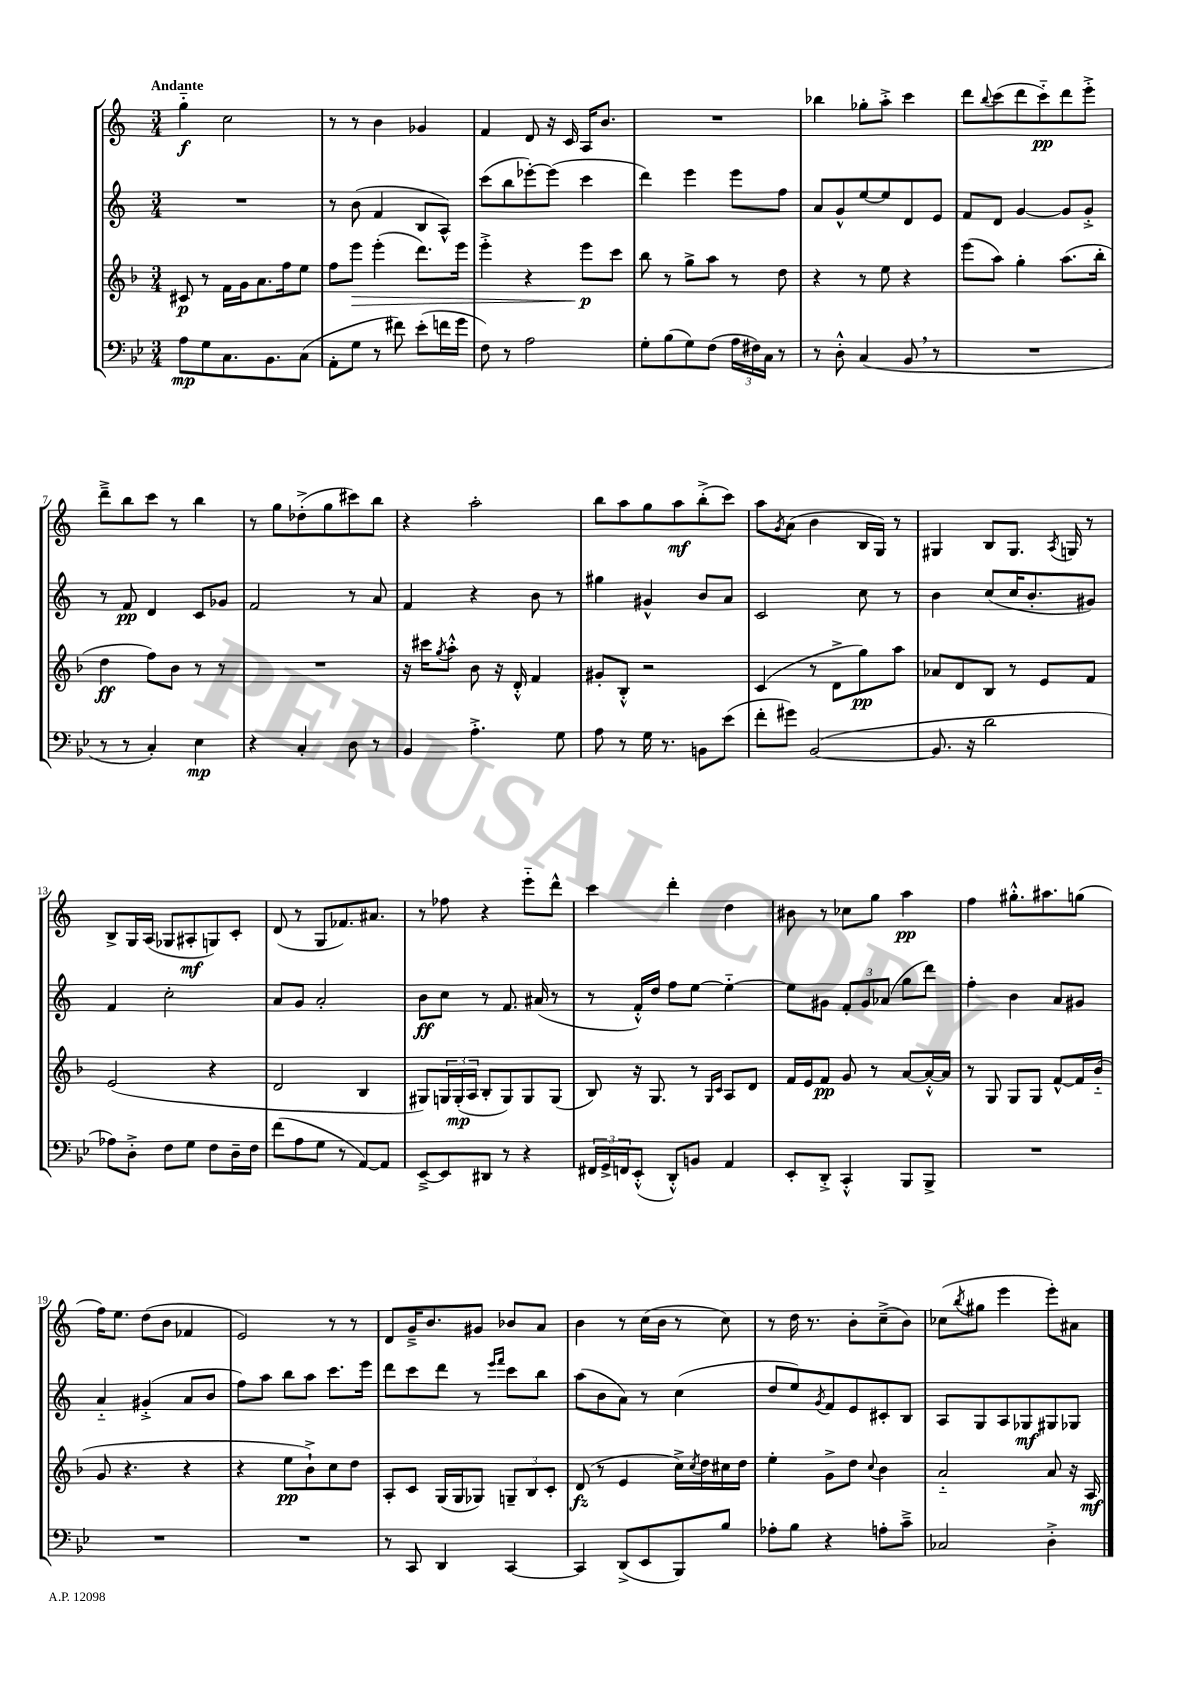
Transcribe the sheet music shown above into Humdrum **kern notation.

**kern	**dynam	**kern	**dynam	**kern	**dynam	**kern	**dynam
*part4	*part4	*part3	*part3	*part2	*part2	*part1	*part1
*staff4	*staff4	*staff3	*staff3	*staff2	*staff2	*staff1	*staff1
*clefF4	*	*clefG2	*	*clefG2	*	*clefG2	*
*k[b-e-]	*	*k[b-]	*	*k[]	*	*k[]	*
*M3/4	*	*M3/4	*	*M3/4	*	*M3/4	*
=1	=1	=1	=1	=1	=1	=1	=1
!	!	!	!	!	!	!LO:TX:a:B:t=Andante	!
8A\L	mp	8c#X/	p	2.r	.	4gg\	f
8G\	.	8r	.	.	.	.	.
8.C\	.	16f\LL	.	.	.	2cc\	.
.	.	16g\J	.	.	.	.	.
.	.	8.a\	.	.	.	.	.
8.BB-\	.	.	.	.	.	.	.
.	.	16ff\k	.	.	.	.	.
(8C\J	.	8ee\J	.	.	.	.	.
=2	=2	=2	=2	=2	=2	=2	=2
8AA'\L	.	8ff\L	.	8r	.	8r	.
!	!	!	!LO:HP:b	!	!	!	!
8G\J	.	8eee\J	>	(8b\	.	8r	.
8r	.	(4eee'\	.	4f/	.	4b\	.
8f#X\)	.	.	.	.	.	.	.
(8e-'\L	.	8.ddd\L)	.	8B/L	.	4g-X/	.
16fn\L	.	.	.	8A^^/J)	.	.	.
16g\JJ	.	16eee\Jk	.	.	.	.	.
=3	=3	=3	=3	=3	=3	=3	=3
8F\)	.	4eee'^\	.	(8ccc\L	.	4f/	.
8r	.	.	.	8bb\	.	.	.
2A\	.	4r	.	[8eee-X'\)	.	8d/	.
.	.	.	.	(8eee-\J]	.	16r	.
.	.	.	.	.	.	16c/	.
.	.	8eee\L	p	4ccc\	.	16A/KL	.
.	.	.	.	.	.	8.b/J	.
.	.	8ccc\J	]	.	.	.	.
=4	=4	=4	=4	=4	=4	=4	=4
8G'\L	.	8bb-\	.	4ddd\)	.	2.r	.
(8B-\	.	8r	.	.	.	.	.
8G\)	.	8gg^\L	.	4eee\	.	.	.
(8F\J	.	8aa\J	.	.	.	.	.
24A\LL	.	8r	.	8eee\L	.	.	.
24F#X\)	.	.	.	.	.	.	.
24C\JJ	.	.	.	.	.	.	.
8r	.	8dd\	.	8ff\J	.	.	.
=5	=5	=5	=5	=5	=5	=5	=5
8r	.	4r	.	8a/L	.	4bb-X\	.
8D'^^\	.	.	.	8g^^/	.	.	.
(4C/	.	8r	.	[8ee/	.	8gg-X'\L	.
.	.	8ee\	.	8ee/]	.	8aa'^\J	.
8BB-,/	.	4r	.	8d/	.	4ccc\	.
8r	.	.	.	8e/J	.	.	.
=6	=6	=6	=6	=6	=6	=6	=6
2.r	.	(8eee\L	.	8f/L	.	8ddd\L	.
.	.	.	.	.	.	8qqbb/	.
.	.	8aa\J)	.	8d/J	.	(8ccc\	.
.	.	4gg'\	.	[4g/	.	8ddd\	.
.	.	.	.	.	.	8ccc\)	pp
.	.	(8.aa\L	.	8g/L]	.	8ddd\	.
.	.	.	.	8g'^/J	.	8eee'^\J	.
.	.	16bb-'\Jk	.	.	.	.	.
!!LO:LB:g=z
=7	=7	=7	=7	=7	=7	=7	=7
8r	.	4dd\	ff	8r	.	8ddd~^\L	.
8r	.	.	.	8f/	pp	8bb\	.
4C'/)	.	8ff\L)	.	4d/	.	8ccc\J	.
.	.	8b-\J	.	.	.	8r	.
4E-\	mp	8r	.	8c/L	.	4bb\	.
.	.	8r	.	8g-X/J	.	.	.
=8	=8	=8	=8	=8	=8	=8	=8
4r	.	2.r	.	2f/	.	8r	.
.	.	.	.	.	.	8gg\L	.
4C'/	.	.	.	.	.	(8dd-X'^\	.
.	.	.	.	.	.	8gg\	.
8D\	.	.	.	8r	.	8ccc#X\)	.
8r	.	.	.	8a/	.	8bb\J	.
=9	=9	=9	=9	=9	=9	=9	=9
4BB-/	.	16r	.	4f/	.	4r	.
.	.	16ccc#X\KL	.	.	.	.	.
.	.	8qgg/	.	.	.	.	.
.	.	8aa'^^\J	.	.	.	.	.
4.A'^\	.	8b-\	.	4r	.	2aa'\	.
.	.	16r	.	.	.	.	.
.	.	16d'^^/	.	.	.	.	.
.	.	4f/	.	8b\	.	.	.
8G\	.	.	.	8r	.	.	.
=10	=10	=10	=10	=10	=10	=10	=10
8A\	.	8g#X'/L	.	4gg#X\	.	8bb\L	.
8r	.	8B-'^^/J	.	.	.	8aa\	.
16G\	.	2r	.	4g#X^^/	.	8gg\	.
8.r	.	.	.	.	.	.	.
.	.	.	.	.	.	8aa\	mf
8BBn\L	.	.	.	8b/L	.	(8bb'^\	.
(8e-\J	.	.	.	8a/J	.	8ccc\J)	.
=11	=11	=11	=11	=11	=11	=11	=11
8f'\L	.	(4c/	.	2c/	.	8aa\L	.
.	.	.	.	.	.	8qg/	.
8g#X\J)	.	.	.	.	.	(8a\J	.
([2BB-/	.	8r	.	.	.	4b\	.
.	.	8d^\L	.	.	.	.	.
.	.	8gg\)	pp	8cc\	.	16B/LL	.
.	.	.	.	.	.	16G/JJ)	.
.	.	8aa\J	.	8r	.	8r	.
=12	=12	=12	=12	=12	=12	=12	=12
8.BB-/]	.	8a-X/L	.	4b\	.	4G#X/	.
.	.	8d/	.	.	.	.	.
16r	.	.	.	.	.	.	.
2d\	.	8B-/J	.	(8cc/L	.	8B/L	.
.	.	8r	.	16cc/K	.	8.G#/J	.
.	.	.	.	8.b'/	.	.	.
.	.	8e/L	.	.	.	.	.
.	.	.	.	.	.	8qA/	.
.	.	.	.	.	.	16Gn/	.
.	.	8f/J	.	8g#X/J)	.	8r	.
!!LO:LB:g=z
=13	=13	=13	=13	=13	=13	=13	=13
8A-X\L)	.	(2e/	.	4f/	.	8B^/L	.
8D'^\J	.	.	.	.	.	16G/L	.
.	.	.	.	.	.	(16A/JJ	.
8F\L	.	.	.	2cc'\	.	8G-X/L	.
8G\J	.	.	.	.	.	8A#X'/	mf
8F\L	.	4r	.	.	.	8Gn/)	.
16D~\L	.	.	.	.	.	8c'/J	.
16F\JJ	.	.	.	.	.	.	.
=14	=14	=14	=14	=14	=14	=14	=14
(8f\L	.	2d/	.	8a/L	.	(8d/	.
8A\	.	.	.	8g/J	.	8r	.
8G\J	.	.	.	2a'/	.	8G/L	.
8r	.	.	.	.	.	8.f-X/)	.
[8AA/L)	.	4B-/	.	.	.	.	.
.	.	.	.	.	.	8.a#X/J	.
8AA/J]	.	.	.	.	.	.	.
=15	=15	=15	=15	=15	=15	=15	=15
[8EE-~^/L	.	8G#X/L)	.	8b\L	ff	8r	.
8EE-/]	.	24Gn/L	.	8cc\J	.	8ff-X\	.
.	.	(24G'/	mp	.	.	.	.
.	.	24A/JJ	.	.	.	.	.
8DD#X/J	.	8B-'/L	.	8r	.	4r	.
8r	.	8G/)	.	8.f/	.	.	.
4r	.	8G/	.	.	.	8eee\L	.
.	.	.	.	(16a#X/	.	.	.
.	.	(8G/J	.	8r	.	8ddd^^\J	.
=16	=16	=16	=16	=16	=16	=16	=16
24FF#X/LL	.	8B-/)	.	8r	.	4ccc\	.
24GG^/	.	.	.	.	.	.	.
24FFn/J	.	.	.	.	.	.	.
(8EE-'^^/J	.	16r	.	16f'^^/LL)	.	.	.
.	.	8.G/	.	16dd/JJ	.	.	.
8DD'^^/L)	.	.	.	8ff\L	.	4ddd'\	.
8BBn/J	.	8r	.	[8ee\J	.	.	.
.	.	16qqG/LL	.	.	.	.	.
.	.	16qqc/JJ	.	.	.	.	.
4AA/	.	8A/L	.	4ee\_	.	4dd\	.
.	.	8d/J	.	.	.	.	.
=17	=17	=17	=17	=17	=17	=17	=17
8EE-'/L	.	16f/LL	.	8ee\L]	.	8b#X\	.
.	.	16e/J	.	.	.	.	.
8DD'^/J	.	8f/J	pp	8g#X\J	.	8r	.
4CC'^^/	.	8g/	.	12f'/L	.	8cc-X\L	.
.	.	.	.	12g#/	.	.	.
.	.	8r	.	.	.	8gg\J	.
.	.	.	.	(12a-X/J	.	.	.
8BBB-/L	.	[8a/L	.	8gg\L	.	4aa\	pp
8BBB-^/J	.	16a'^^/L_	.	8ddd\J)	.	.	.
.	.	16a/JJ]	.	.	.	.	.
=18	=18	=18	=18	=18	=18	=18	=18
2.r	.	8r	.	4ff'\	.	4ff\	.
.	.	8G/	.	.	.	.	.
.	.	8G/L	.	4b\	.	8.gg#X'^^\L	.
.	.	8G/J	.	.	.	.	.
.	.	.	.	.	.	8.aa#X\	.
.	.	[8f^^/L	.	8a/L	.	.	.
.	.	16f/L]	.	8g#X/J	.	(8ggn\J	.
.	.	(16b-/JJ	.	.	.	.	.
!!LO:LB:g=z
=19	=19	=19	=19	=19	=19	=19	=19
2.r	.	8g/	.	4a/	.	16ff\KL)	.
.	.	.	.	.	.	8.ee\J	.
.	.	4.r	.	.	.	.	.
.	.	.	.	(4g#X'^/	.	(8dd\L	.
.	.	.	.	.	.	8b\J	.
.	.	4r	.	8a/L	.	4f-X/	.
.	.	.	.	8b/J	.	.	.
=20	=20	=20	=20	=20	=20	=20	=20
2.r	.	4r	.	8ff\L)	.	2e/)	.
.	.	.	.	8aa\J	.	.	.
.	.	8ee\L	pp	8bb\L	.	.	.
.	.	8b-`^\)	.	8aa\J	.	.	.
.	.	8cc\	.	8.ccc\L	.	8r	.
.	.	8dd\J	.	.	.	8r	.
.	.	.	.	16eee\Jk	.	.	.
=21	=21	=21	=21	=21	=21	=21	=21
8r	.	8A'/L	.	8ddd\L	.	8d/L	.
8CC/	.	8c/J	.	8ccc\	.	16g~^/K	.
.	.	.	.	.	.	8.b/	.
4DD/	.	(16G/LL	.	8ddd\J	.	.	.
.	.	16G/J	.	.	.	.	.
.	.	8G-X/J)	.	8r	.	8g#X/J	.
.	.	.	.	16qqeee/LL	.	.	.
.	.	.	.	16qqfff/JJ	.	.	.
[4CC/	.	12Gn~/L	.	8ccc\L	.	8b-X/L	.
.	.	12B-/	.	.	.	.	.
.	.	.	.	8bb\J	.	8a/J	.
.	.	12c'/J	.	.	.	.	.
=22	=22	=22	=22	=22	=22	=22	=22
4CC/]	.	(8d/	fz	(8aa\L	.	4b\	.
.	.	8r	.	8b\	.	.	.
(8DD^/L	.	4e/	.	8a\J)	.	8r	.
8EE-/	.	.	.	8r	.	(16cc\LL	.
.	.	.	.	.	.	16b\JJ	.
8BBB-/)	.	16cc^\LL)	.	(4cc\	.	8r	.
.	.	8qcc/	.	.	.	.	.
.	.	16dd\	.	.	.	.	.
8B-/J	.	16cc#X\	.	.	.	8cc\)	.
.	.	16dd\JJ	.	.	.	.	.
=23	=23	=23	=23	=23	=23	=23	=23
8A-X'\L	.	4ee'\	.	8dd/L	.	8r	.
8B-\J	.	.	.	8ee/)	.	16dd\	.
.	.	.	.	.	.	8.r	.
.	.	.	.	8qg/	.	.	.
4r	.	8g^\L	.	8f/	.	.	.
.	.	8dd\J	.	8e/	.	8b'\L	.
.	.	8qqcc/	.	.	.	.	.
8An'\L	.	4b-\	.	8c#X'/	.	(8cc~^\	.
8c~^\J	.	.	.	8B/J	.	8b\J)	.
=24	=24	=24	=24	=24	=24	=24	=24
2C-X/	.	2a/	.	8A/L	.	(8cc-X\L	.
.	.	.	.	.	.	8qbb/	.
.	.	.	.	8G/	.	8gg#X\J	.
.	.	.	.	8A/	.	4eee\	.
.	.	.	.	8G-X/	mf	.	.
4D'^\	.	8a/	.	8G#X/	.	8eee'\L)	.
.	.	16r	.	8G-X/J	.	8a#X\J	.
.	.	16A/	mf	.	.	.	.
==	==	==	==	==	==	==	==
*-	*-	*-	*-	*-	*-	*-	*-
